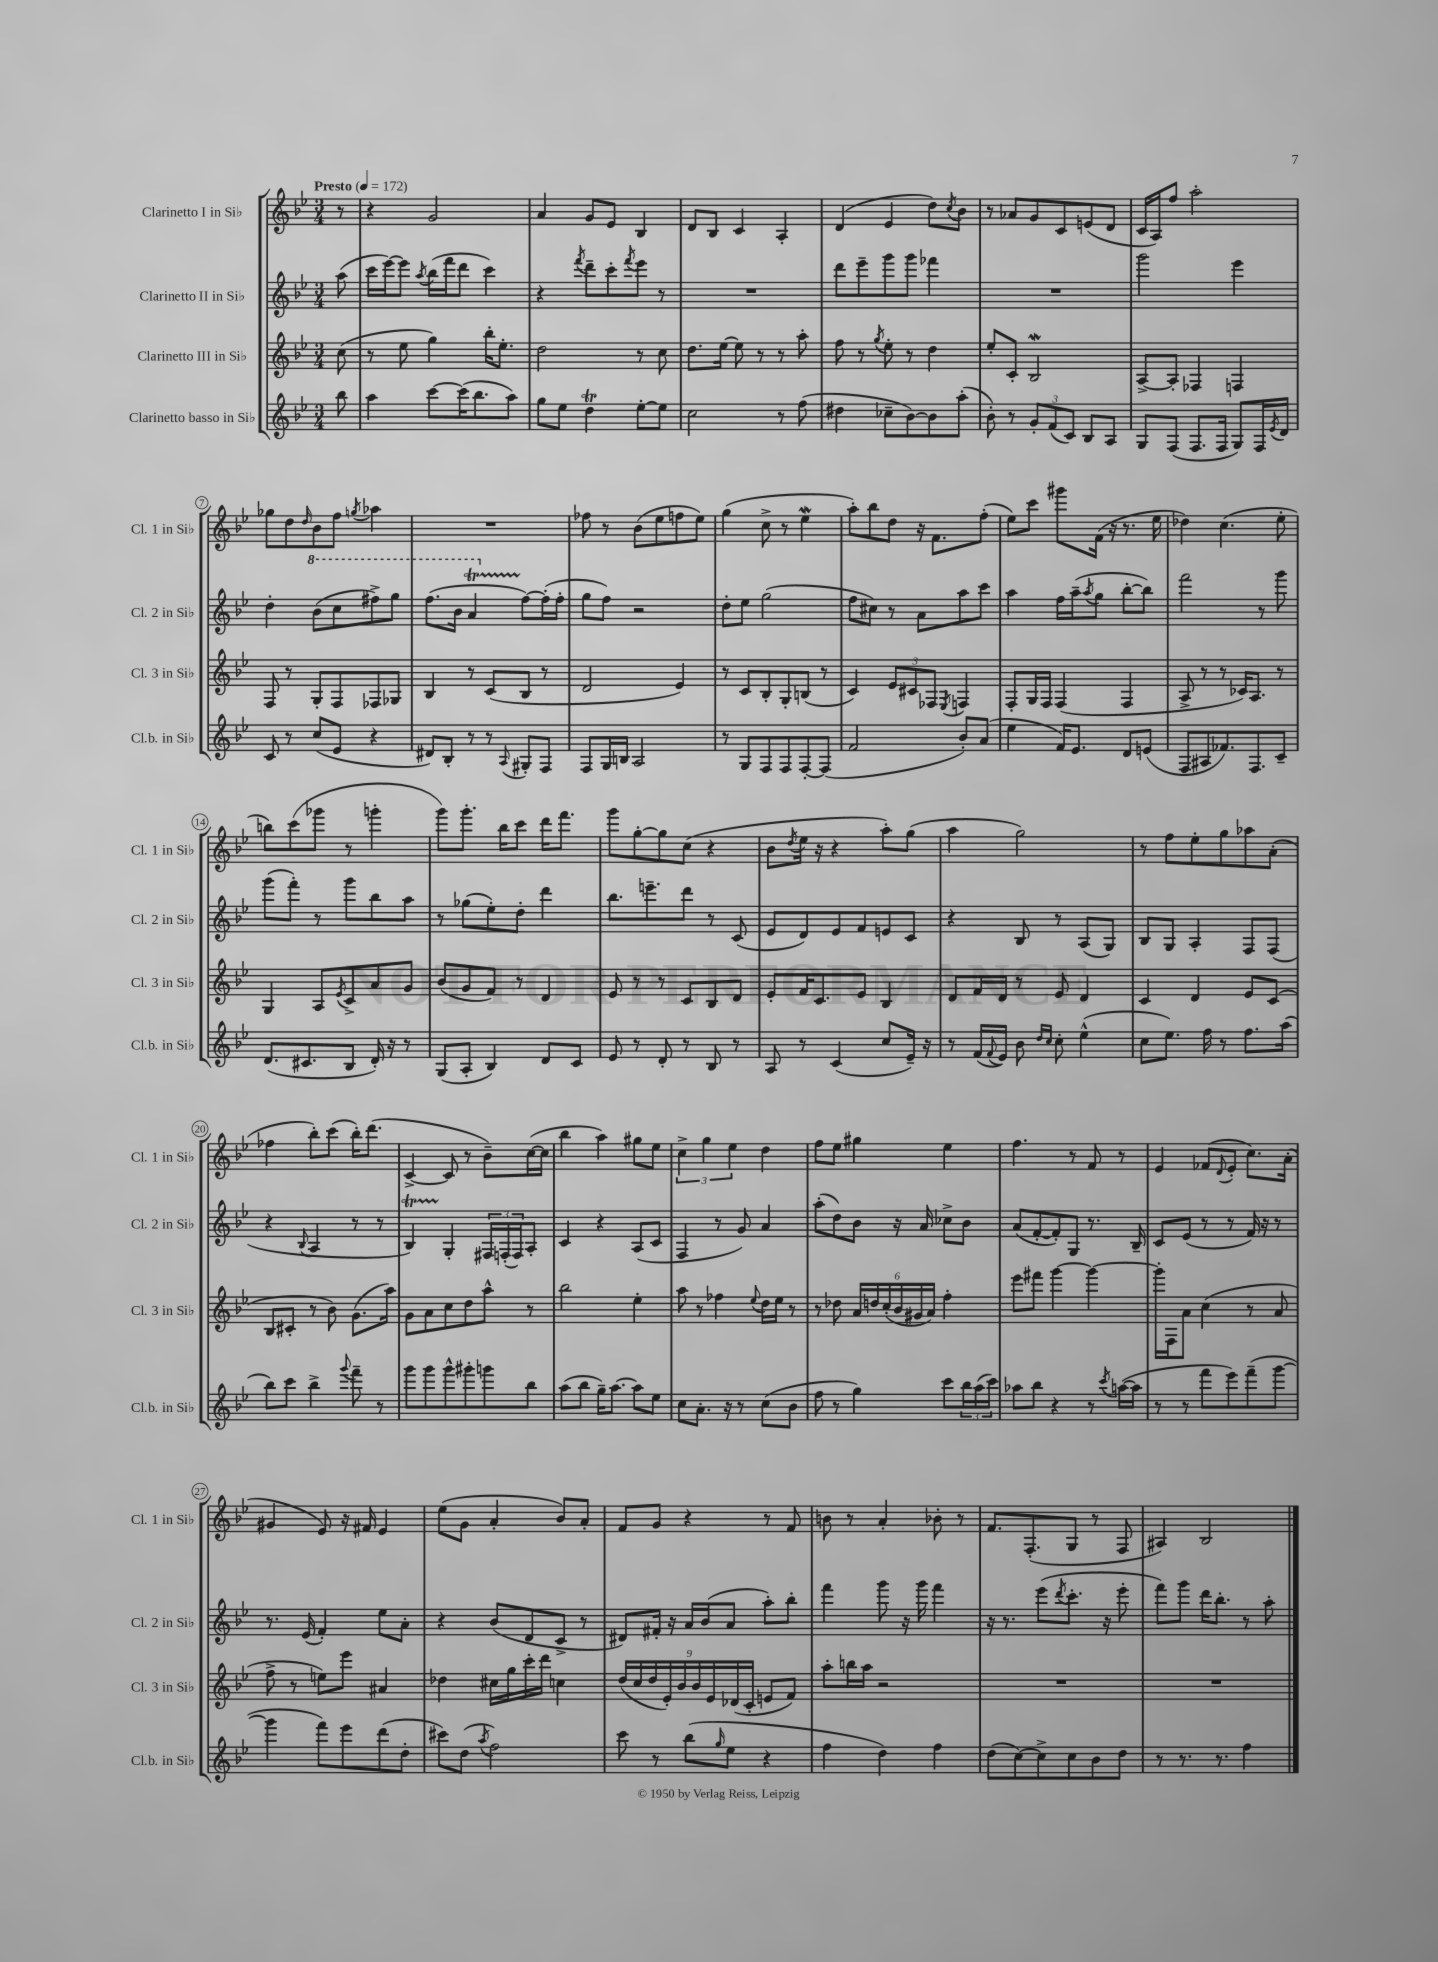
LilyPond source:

<<
\new StaffGroup <<
\new Staff = "s0" \with { instrumentName = "Clarinetto I in Sib" shortInstrumentName = "Cl. 1 in Sib" } {
    \clef treble \key bes \major \numericTimeSignature \time 3/4 \partial 8 \tempo "Presto" 4 = 172
    r8 |
    r4 g'2 |
    a'4 g'8 ees'8 bes4 |
    d'8 bes8 c'4 a4-. |
    d'4( ees'4 d''8) \acciaccatura { c''8 } bes'8 |
    r8 aes'8 g'8 c'8 e'8( d'8 |
    c'16 a16) f''8 a''2-. |
    ges''8 d''8 \grace { d''16 } bes'8 f''8 \acciaccatura { g''8 } aes''4 |
    R2. |
    fes''8 r8 bes'8( ees''8 f''8 ees''8) |
    g''4( c''8-> r8 ees''4\mordent |
    a''8-.) bes''8 d''8 r16 f'8. f''8-.( |
    ees''8) c'''8 gis'''8 f'16( r16 r8. ees''16 |
    des''4) c''4.( ees''8-. |
    b''8) c'''8( ges'''8 r8 g'''4-. |
    g'''8) g'''8.-. bes''16 c'''8 d'''16 f'''8. |
    g'''8 g''8~-. g''8 c''8( r4 |
    bes'8 \acciaccatura { d''8 } ees''16 r16 r4 a''8-.) g''8( |
    a''4 g''2) |
    r8 f''8 ees''8-. g''8 aes''8 a'8-.( |
    fes''4 bes''8-.) c'''8( bes''16-.) d'''8.( |
    c'4~-> c'8 r8 bes'8--) c''16~( c''16 |
    bes''4 a''4) gis''8 ees''8 |
    \tuplet 3/2 { c''4-> g''4 ees''4 } d''4 |
    f''8 ees''8 gis''4 ees''4 |
    f''4. r8 f'8 r8 |
    ees'4 fes'8( \appoggiatura { d'8 } ees'8-. c''8.) a'16-.( |
    gis'4 ees'8) r16 fis'16 ees'4 |
    ees''8( g'8 a'4-. bes'8) a'8-. |
    f'8 g'8 r4 r8 f'8 |
    b'8 r8 a'4-. bes'8-. r8 |
    f'8. f8.-.( g8 r8 f8 |
    ais4) bes2 \bar "|." |
}
\new Staff = "s1" \with { instrumentName = "Clarinetto II in Sib" shortInstrumentName = "Cl. 2 in Sib" } {
    \clef treble \key bes \major \numericTimeSignature \time 3/4 \partial 8
    a''8( |
    c'''16 ees'''16~) ees'''8 \acciaccatura { a''8 } bes''16( f'''16 d'''8 c'''4) |
    r4 \acciaccatura { f'''8 } d'''8-- c'''8-. \acciaccatura { f'''8 } ees'''8 r8 |
    R2. |
    d'''8 ees'''8-- g'''8 g'''8 fes'''4 |
    R2. |
    g'''2 ees'''4 |
    d''4-. \ottava #1 bes''8( c'''8 fis'''8->) g'''8 |
    f'''8.( bes''16 a''4\startTrillSpan \ottava #0 f''8~\stopTrillSpan) f''16-.( f''16-. |
    g''8 f''8) r2 |
    d''8-. ees''8 g''2( |
    f''8 cis''8) r8 a'8 a''8 c'''8 |
    a''4 f''16 a''16--( \acciaccatura { a''8 } g''8 bes''8~-. bes''8) |
    f'''2 r8 g'''8 |
    g'''8( f'''8-.) r8 g'''8 bes''8 a''8 |
    r8 ges''8( ees''8-.) d''8-. d'''4 |
    bes''8. e'''8.-- d'''8 r8 c'8( |
    ees'8 d'8) ees'8 f'8 e'8 c'8 |
    r4 bes8 r8 a8( g8) |
    bes8 g8 a4-. f8 f8( |
    r4 \appoggiatura { bes8 } a4 r8 r8 |
    bes4\startTrillSpan) g4-.\stopTrillSpan \tuplet 3/2 { fis16 f16-.( f16) } a8-. |
    c'4 r4 a8( c'8 |
    f4 r8 g'8) a'4 |
    a''8-.( d''8) bes'8 r16 a'16 ces''8-> bes'8 |
    a'8( f'8~-. f'8-.) g8 r8. bes16-- |
    c'8 ees'8( r8 r8 f'16) r16 r8 |
    r8. ees'16( f'4-.) ees''8 a'8-. |
    r4 bes'8( d'8 c'8-> r8 |
    dis'8) fis'16-. r16 a'16 bes'16( a'8 a''8-.) bes''8-. |
    f'''4 g'''8 r16 g'''16 f'''4 |
    r16 r8. ees'''8( \acciaccatura { d'''8 } c'''8.-. r16 ees'''8-. |
    f'''8) g'''8 d'''16 bes''8.-. r8 a''8-. \bar "|." |
}
\new Staff = "s2" \with { instrumentName = "Clarinetto III in Sib" shortInstrumentName = "Cl. 3 in Sib" } {
    \clef treble \key bes \major \numericTimeSignature \time 3/4 \partial 8
    c''8( |
    r8 ees''8 g''4) bes''16-. ees''8.-. |
    d''2 r8 c''8 |
    d''8. ees''16~ ees''8 r8 r8 a''8-. |
    f''8 r8 \acciaccatura { g''8 } ees''8-. r8 d''4 |
    ees''8-. c'8-. bes2\mordent |
    a8~-> a8-. fes4 f4 |
    f8 r8 g8-. f8 fes8 ges8 |
    bes4 r8 c'8( bes8 r8 |
    d'2 ees'4) |
    r8 c'8 bes8-. g8-. b8( r8 |
    c'4) \tuplet 3/2 { ees'8 cis'8 fes8 } \acciaccatura { ees8 } f4 |
    f8-. g16 f16 f4( f4 |
    a8-> r8 r8 ces'16) a8. r8 |
    g4 a8 \acciaccatura { ees'8 } c'8-> a'8 g'8 |
    bes'8( g'8 f'8) r8 d'4 |
    ees'8 r8 r8 c'8 bes8 d'8 |
    ees'8-. f'16 c'8. ees'8 bes4 |
    d'8 f'16 d'16 r8 ees'8 d'4 |
    c'4 d'4 ees'8 c'8( |
    bes8 cis'8-. r8 bes'8) g'8.( a''16) |
    g'8 a'8 c''8 d''8 a''8-^ r8 |
    bes''2 ees''4-. |
    a''8 r8 fes''4 \appoggiatura { ees''8 } d''16 ees''16 r8 |
    r8 des''8 \tuplet 6/4 { a'16 d''16 c''16-.( bes'16 gis'16 a'16) } f''4-. |
    ees'''8 fis'''8 g'''4~ g'''4~ |
    g'''16-. f16 a'8 c''4( r8 a'8 |
    f''8-> r8 e''8) ees'''8 ais'4 |
    des''4 cis''16 g''16 c'''16-. d'''16 c''4 |
    \tuplet 9/8 { d''16( c''16 d''16 ees'16-.) bes'16 bes'16 ees'16 des'16( c'16-. } e'8 f'8) |
    a''8-. b''16 a''16 r2 |
    R2. |
    R2. \bar "|." |
}
\new Staff = "s3" \with { instrumentName = "Clarinetto basso in Sib" shortInstrumentName = "Cl.b. in Sib" } {
    \clef treble \key bes \major \numericTimeSignature \time 3/4 \partial 8
    bes''8 |
    a''4 c'''8~ c'''16( bes''8. a''8) |
    g''8 ees''8 d''4\trill ees''8~-. ees''8 |
    c''2 r8 f''8( |
    dis''4 ces''8-- bes'8~) bes'8 a''8-.( |
    bes'8-.) r8 \tuplet 3/2 { g'8-. f'8( c'8) } bes8 a8 |
    g8 f8( f8. f16 g8) f16 \acciaccatura { ees'8 } d'16 |
    c'8 r8 c''8( ees'8 r4 |
    dis'8) bes8-. r8 r8 \appoggiatura { a8 } gis8-. f8 |
    f8 g16 b16 a2 |
    r8 g8 f8 f8 f8~-. f8( |
    f'2 bes'8-.) a'8( |
    ees''4 f'16) ees'8. d'8 e'8( |
    f8 ais8 fes'8.) f8. c'8-- |
    d'8.( cis'8. bes8 d'16-.) r16 r8 |
    g8( a8-. bes4) d'8 c'8 |
    ees'8 r8 d'8-. r8 bes8 r8 |
    a8 r8 c'4( c''8 ees'16--) r16 |
    r8 f'16( \appoggiatura { f'8 } ees'16) bes'8 \grace { d''16 c''16 } c''8-. ees''4-^( |
    c''8 ees''8.) f''16 r8 f''8. a''16( |
    bes''8) c'''8 bes''4-> \appoggiatura { g'''8 } f'''8-- r8 |
    g'''8 g'''8 g'''8-^ gis'''8-. g'''8 bes''8 |
    a''8( bes''8 g''16--) a''8.~ a''8 ees''8 |
    c''8 a'8.-. r16 r8 c''8( bes'8 |
    f''8 r8 g''4) c'''8 \tuplet 3/2 { bes''16 a''16( c'''16) } |
    aes''8 bes''8 r4 r8 \acciaccatura { c'''8 } a''16~( a''16 |
    r8 r8 f'''8 ees'''8) f'''8--( g'''8~ |
    g'''4 f'''8) ees'''8 d'''8( d''8-. |
    cis'''8) d''8( \acciaccatura { a''8 } f''2) |
    c'''8 r8 bes''8( \grace { g''16 } ees''8 r4 |
    f''4 d''4) f''4 |
    d''8( c''8~) c''8-> c''8 bes'8 d''8 |
    r8 r8. r8. f''4 \bar "|." |
}
>>
>>
\layout { \context { \Score \override BarNumber.stencil = #(make-stencil-circler 0.1 0.3 ly:text-interface::print) } }
